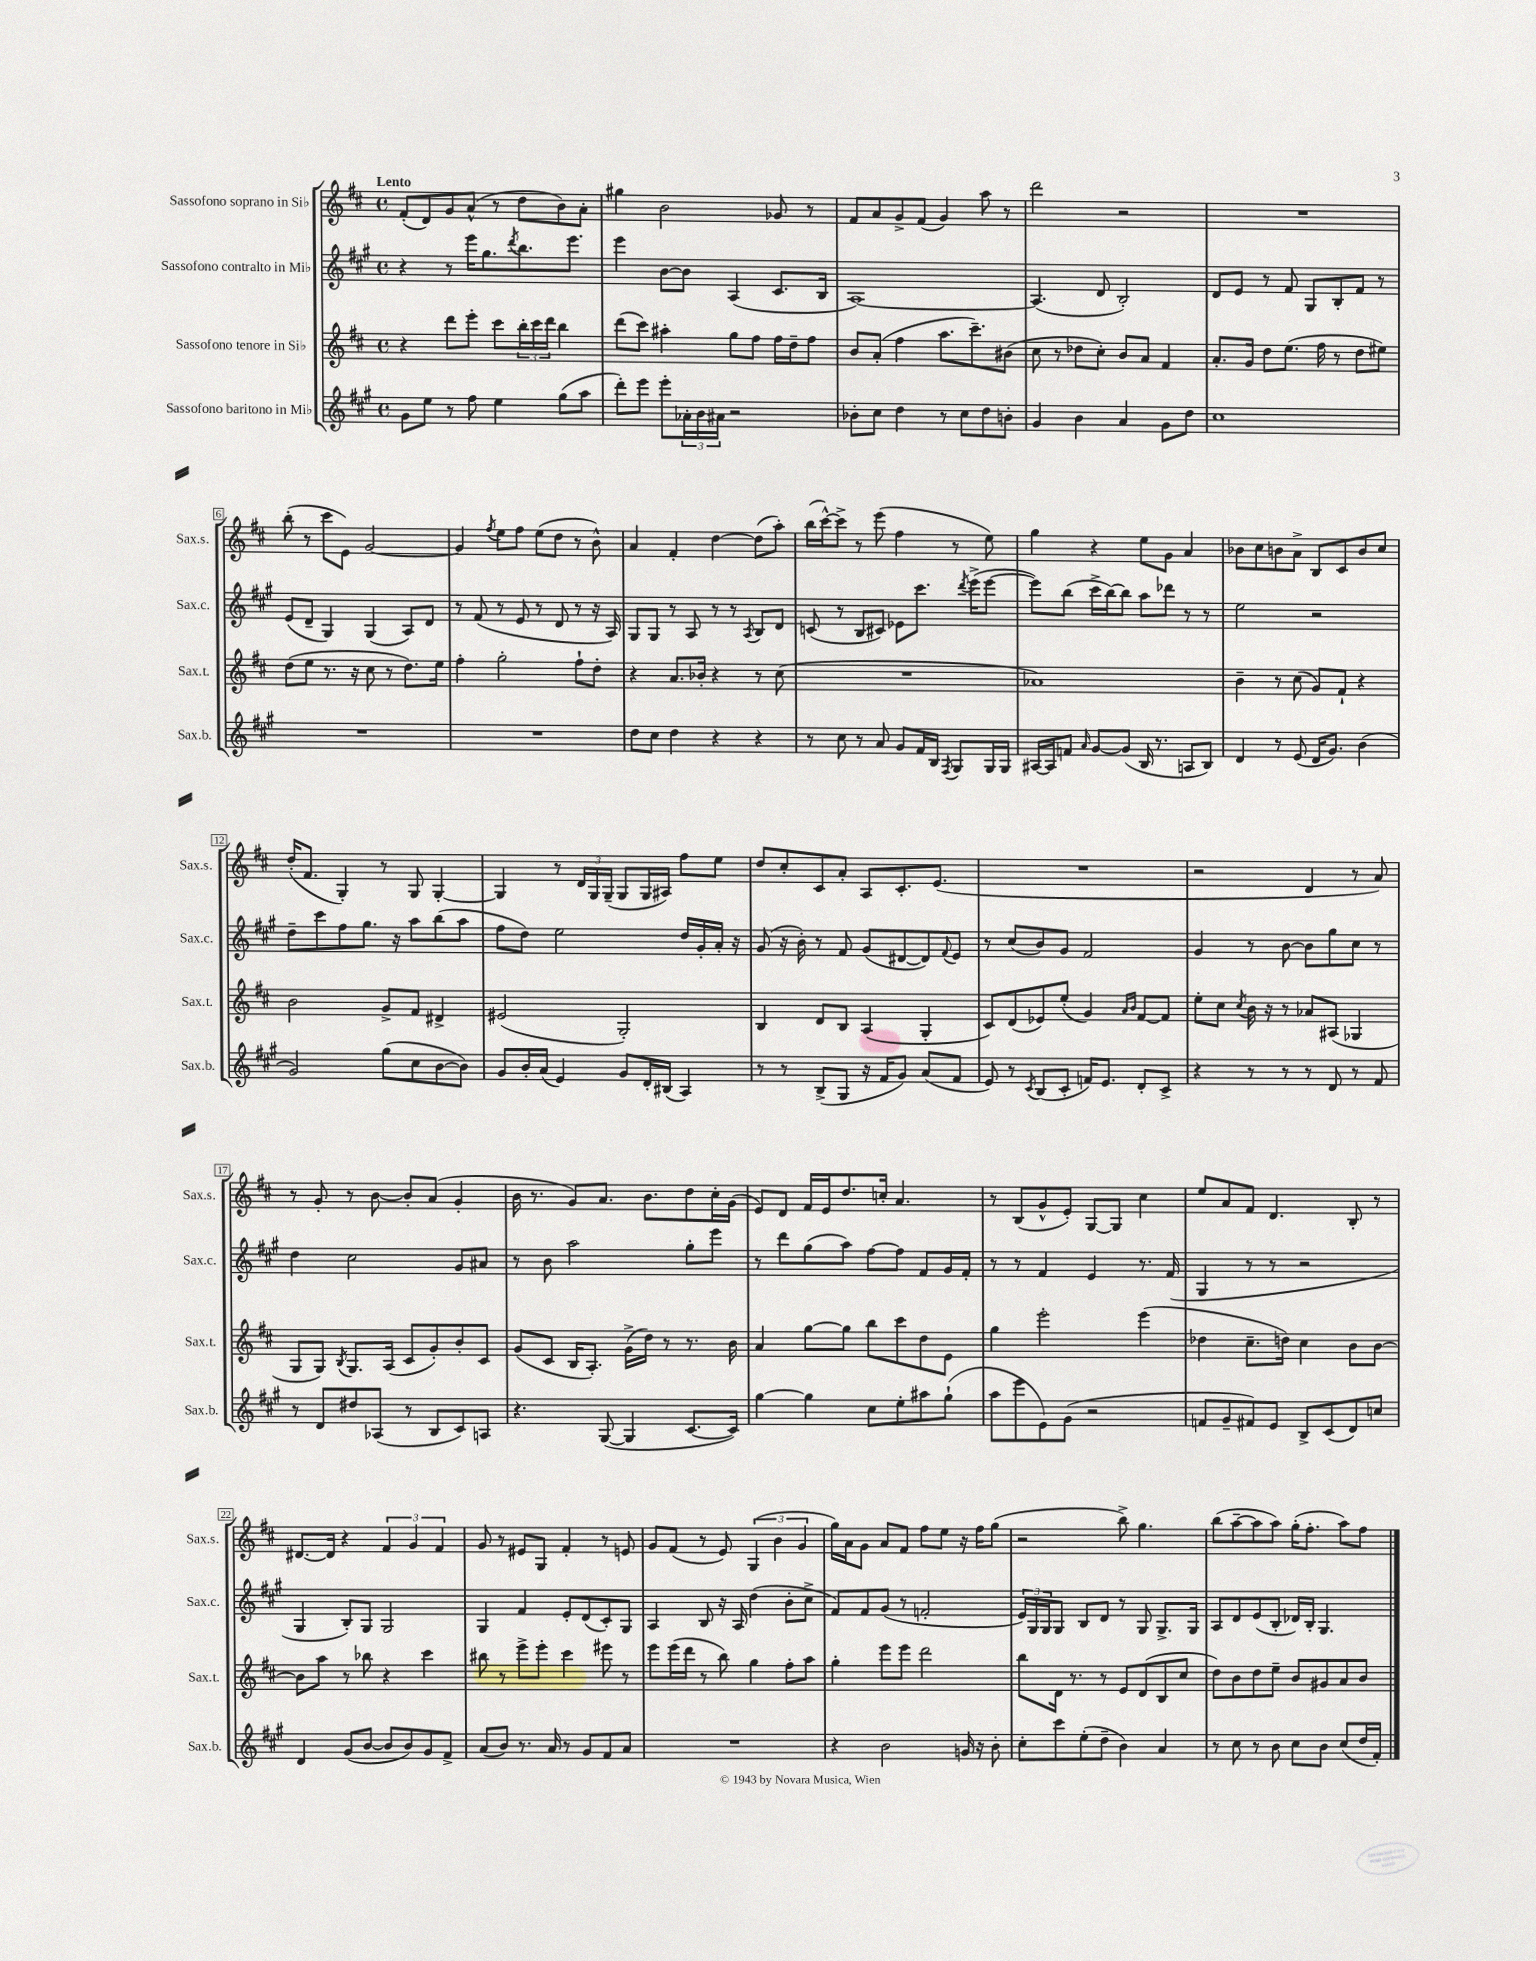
<<
\new StaffGroup <<
\new Staff = "s0" \with { instrumentName = "Sassofono soprano in Sib" shortInstrumentName = "Sax.s." } {
    \clef treble \key d \major \defaultTimeSignature \time 4/4 \tempo "Lento"
    fis'8-.( d'8) g'8 a'8-^( r8 d''8 b'8) a'8-. |
    gis''4 b'2 ges'8 r8 |
    fis'8 a'8 g'8-> fis'8( g'4) a''8 r8 |
    d'''2 r2 |
    R1 |
    b''8-.( r8 cis'''8 e'8) g'2~ |
    g'4 \acciaccatura { fis''8 } e''8 fis''8 e''8( d''8 r8 b'8-^) |
    a'4 fis'4-. d''4~ d''8( a''8-.) |
    b''16( cis'''16~-^) cis'''8-> r8 e'''8( fis''4 r8 e''8) |
    g''4 r4 e''8 g'8 a'4 |
    bes'8 cis''8 b'8 a'8-> b8 cis'8 b'8 cis''8 |
    d''16-.( fis'8. g4-.) r8 g8 g4~-. |
    g4 r8 \tuplet 3/2 { d'16 g16 g16--( } g8 g16 ais16) fis''8 e''8 |
    d''8 cis''8-. cis'8 a'8-. a8 cis'8.-. e'8.( |
    R1 |
    r2 d'4 r8 a'8) |
    r8 g'8-. r8 b'8~ b'8-. a'8( g'4-. |
    b'16 r8. g'8) a'8. b'8. d''8 cis''16-. g'16( |
    e'8) d'8 fis'16 e'16 d''8. c''16-. a'4. |
    r8 b8( g'8-^ e'8-.) g8~ g8 cis''4 |
    e''8 a'8 fis'8 d'4. b8-. r8 |
    dis'8.~ dis'16 r4 \tuplet 3/2 { fis'4 g'4 fis'4 } |
    g'8 r8 eis'8 g8 fis'4-. r8 e'8 |
    g'8 fis'8( r8 e'8) \tuplet 3/2 { g4( b'4 g'4 } |
    g''16) a'16 g'8 a'8 fis'8 fis''8 e''8 r16 fis''16 g''8( |
    r2 b''8->) g''4. |
    b''8( a''8~-- a''8 a''8) g''16-.( fis''8.-. a''8) fis''8 \bar "|." |
}
\new Staff = "s1" \with { instrumentName = "Sassofono contralto in Mib" shortInstrumentName = "Sax.c." } {
    \clef treble \key a \major \defaultTimeSignature \time 4/4
    r4 r8 e'''16 gis''8. \acciaccatura { d'''8 } b''8. e'''8. |
    e'''4 b'8~ b'8 a4( cis'8. b16 |
    a1~) |
    a4.( d'8 b2-.) |
    d'8 e'8 r8 fis'8 gis8 b8-. fis'8 r8 |
    e'8( d'8-- gis4) gis4( a8) d'8 |
    r8 fis'8( r8 e'8 r8 d'8 r8 r16 a16) |
    gis8 gis8 r8 a8 r8 r8 \acciaccatura { a8 } b8 d'8 |
    c'8( r8 b8 cis'8) ees'8 cis'''8. \acciaccatura { d'''8 } e'''16->( e'''8~ |
    e'''8) b''8( cis'''16-> b''16~) b''8 a''8 des'''8 r8 r8 |
    e''2 r2 |
    d''8-- cis'''8 fis''8 gis''8. r16 a''8 b''8( a''8 |
    fis''8 d''8) e''2 d''16 gis'16-. a'16-. r16 |
    gis'8( r16 b'16-.) r8 fis'8 gis'8( dis'8~ dis'8) \appoggiatura { fis'8 } e'8 |
    r8 cis''8( b'8) gis'8 fis'2 |
    gis'4 r8 b'8~ b'8 gis''8 cis''8 r8 |
    d''4 cis''2 gis'8 ais'8 |
    r8 b'8 a''2 gis''8-. e'''8 |
    r8 d'''8 gis''8( a''8) fis''8~ fis''8 fis'8 gis'16 fis'16-. |
    r8 r8 fis'4 e'4 r8. fis'16( |
    gis4 r8 r8 r2 |
    gis4 b8-.) gis8 gis2 |
    gis4 fis'4 e'8-. d'8( cis'8-.) gis8 |
    a4 b8 r16 a16 d''4( b'8-. cis''8-> |
    fis'8) fis'8 gis'8( r8 f'2-. |
    \tuplet 3/2 { e'16) gis16 gis16 } gis8 b8 d'8 r8 gis8 gis8.-> gis16 |
    a8 d'8 e'8( b8-. des'16) b16-. gis4. \bar "|." |
}
\new Staff = "s2" \with { instrumentName = "Sassofono tenore in Sib" shortInstrumentName = "Sax.t." } {
    \clef treble \key d \major \defaultTimeSignature \time 4/4
    r4 d'''8 e'''8-. cis'''8 \tuplet 3/2 { b''16-. cis'''16 d'''16 } b''4 |
    d'''8( cis'''8) ais''4-. g''8 fis''8 fis''16 d''16-- fis''8 |
    b'8 a'8-.( fis''4 a''8. cis'''8.--) bis'8( |
    cis''8 r8 des''8 cis''8-.) b'8 a'8 fis'4 |
    a'8.-. g'16 d''8 e''8.( fis''16 r8 d''8 eis''8) |
    d''8( e''8 r8. r16 cis''8 r8 d''8.) e''16 |
    fis''4-. g''2-. fis''8-! d''8-. |
    r4 a'8. bes'16-. r4 r8 cis''8( |
    R1 |
    aes'1) |
    b'4-- r8 cis''8( g'8) fis'8-! r4 |
    b'2 g'8-> fis'8 dis'4-> |
    eis'2( g2-.) |
    b4 d'8 b8 a4( g4-. |
    cis'8) d'8( ees'8) e''8-.( g'4) \grace { a'16 b'16 } fis'8~ fis'8 |
    e''8-. cis''8 \acciaccatura { cis''8 } b'16 r16 r8 aes'8 ais8( ges4 |
    g8 g8) \acciaccatura { b8 } g8. a16( cis'8 g'8-.) b'8-. cis'8 |
    g'8( cis'8 b16 a8.-.) g'16->( d''16) r8 r8. b'16 |
    a'4 g''8~ g''8 b''8 cis'''8 d''8 e'8 |
    g''4 e'''2-. e'''4( |
    des''4 cis''8.-- d''16) cis''4 b'8 b'8~ |
    b'8 a''8 r8 bes''8 r4 cis'''4 |
    bis''8 r8 e'''8-> e'''8-. cis'''4 eis'''8 r8 |
    e'''8 e'''16( d'''16 r8 b''8) g''4 fis''8-. a''8 |
    g''4-. e'''8 e'''8 d'''2 |
    b''8 d'16 r8. r8 e'8 d'8( b8 cis''8 |
    d''8) b'8 d''8 e''8-- b'8 gis'8 a'8 b'8 \bar "|." |
}
\new Staff = "s3" \with { instrumentName = "Sassofono baritono in Mib" shortInstrumentName = "Sax.b." } {
    \clef treble \key a \major \defaultTimeSignature \time 4/4
    gis'8 e''8 r8 fis''8 e''4 gis''8( a''8 |
    d'''8-.) e'''8 e'''8-. \tuplet 3/2 { aes'16-. b'16 ais'16 } r2 |
    bes'8-. cis''8 d''4 r8 cis''8 d''8 b'8-. |
    gis'4 b'4 a'4 gis'8 d''8 |
    cis''1 |
    R1 |
    R1 |
    d''8 cis''8 d''4 r4 r4 |
    r8 cis''8 r8 a'8 gis'8 fis'16 b16 \acciaccatura { fis8 } gis8 gis16 gis16 |
    ais16~ ais16 f'8 \grace { a'16 } gis'8~ gis'8( b16 r8. a8 b8) |
    d'4 r8 e'8( d'16 gis'8.) b'4( |
    gis'2) gis''8( cis''8 b'8~ b'8) |
    gis'8 b'16-. a'16( e'4) gis'8 d'16-. bis16( a4) |
    r8 r8 b8->( gis8 r16 fis'16 gis'8) a'8( fis'8 |
    e'8) r8 \acciaccatura { cis'8 } b8( cis'8-. f'16) e'8. d'8-. cis'8-> |
    r4 r8 r8 r8 d'8 r8 fis'8 |
    r8 d'8 dis''8 aes8( r8 b8 cis'8) a8 |
    r4. gis8~( gis4 cis'8.~ cis'16) |
    gis''4~ gis''4 cis''8 e''8-. ais''8 gis''8-!( |
    a''8 e'''8 e'8) gis'8( r2 |
    f'8 gis'8-- fis'8) e'8 b8-> cis'8( d'8) c''8 |
    d'4 gis'8( b'8~ b'8 b'8) gis'8 fis'8-> |
    a'8( b'8) r8. a'16 r8 gis'8 fis'8 a'8 |
    R1 |
    r4 b'2 g'16 r16 b'8-. |
    cis''8-. cis'''8 e''8-.( d''8-- b'4) a'4 |
    r8 cis''8 r8 b'8 cis''8 b'8 cis''8( d''16 fis'16-.) \bar "|." |
}
>>
>>
\layout { \context { \Score \override BarNumber.stencil = #(make-stencil-boxer 0.1 0.3 ly:text-interface::print) } }
